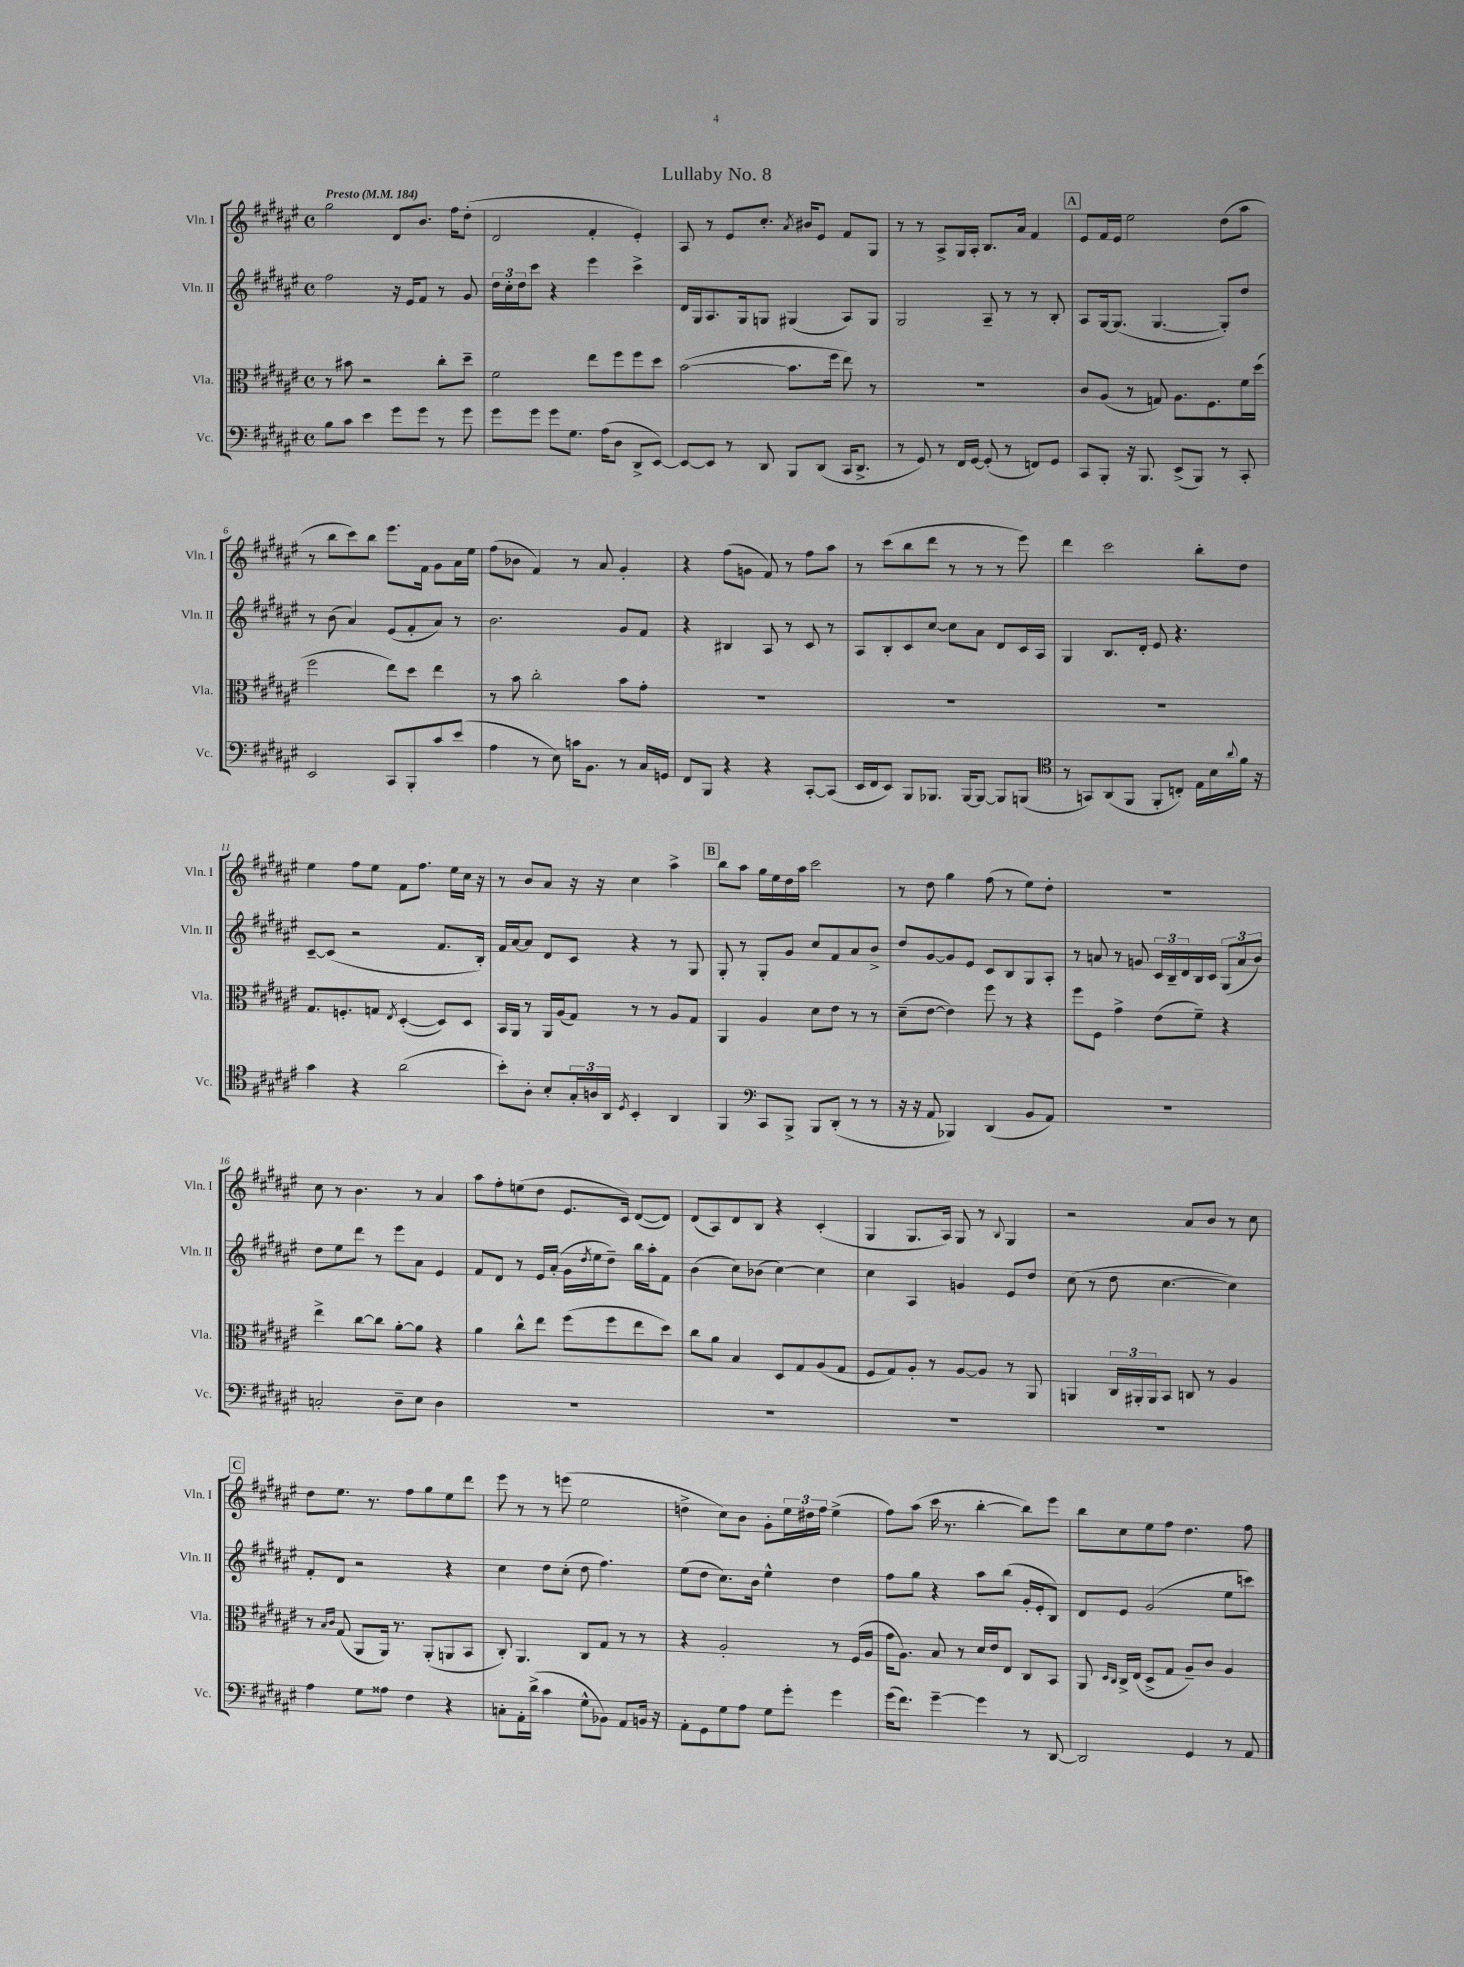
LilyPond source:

\header { title = "Lullaby No. 8" }
<<
\new StaffGroup <<
\new Staff = "s0" \with { instrumentName = "Vln. I" shortInstrumentName = "Vln. I" } {
    \clef treble \key fis \major \defaultTimeSignature \time 4/4 \tempo "Presto" 4 = 184
    gis''2 dis'8 b'8. fis''16 dis''8-.( |
    dis'2 fis'4-. eis'4-.) |
    ais8 r8 eis'8 cis''8.-. \acciaccatura { ais'8 } bis'16 eis'8 fis'8 gis8 |
    r8 r8 ais8-> gis16 ais16-. b8. ais'16 fis'4 |
    \mark \markup { \box "A" } eis'8 fis'16 eis'16 eis''2 dis''8( ais''8 |
    r8 b''8 cis'''8) b''8 eis'''8. fis'16 gis'8 ais'16 eis''16 |
    fis''8( bes'8 fis'4) r8 ais'8 gis'4-. |
    r4 fis''8( g'8 fis'8) r8 fis''8 ais''8 |
    r8 cis'''8( b''8 dis'''8 r8 r8 r8 eis'''8) |
    dis'''4 cis'''2 b''8-. dis''8 |
    eis''4 fis''8 eis''8 fis'8 fis''8. eis''16 cis''16 r16 |
    r8 b'8 ais'8 r16 r16 cis''4 ais''4-> |
    \mark \markup { \box "B" } b''8 ais''8 gis''16 eis''16 dis''16 ais''16 cis'''2 |
    r8 dis''8 gis''4 fis''8( r8 eis''8) dis''8-. |
    R1 |
    cis''8 r8 b'4. r8 ais'4 |
    ais''8 fis''8-. e''8( dis''8 eis'8. cis'16) dis'8~( dis'8) |
    dis'8( ais8) dis'8 b8 r4 cis'4-.( |
    gis4 gis8. ais16) gis8 r8 \appoggiatura { b8 } gis4 |
    r2 ais'8 b'8 r8 cis''8 |
    \mark \markup { \box "C" } dis''8 eis''8. r8. fis''8 gis''8 eis''8 dis'''8 |
    eis'''8 r8 r8 e'''8( eis''2 |
    d''4-> cis''8) b'8 gis'8-. \tuplet 3/2 { eis''16 dis''16 fis''16 } eis''4->( |
    fis''8) ais''8( cis'''16 r8. b''4~-. b''8) eis'''8 |
    b''8 cis''8 eis''8 fis''8 dis''4. fis''8 \bar "|." |
}
\new Staff = "s1" \with { instrumentName = "Vln. II" shortInstrumentName = "Vln. II" } {
    \clef treble \key fis \major \defaultTimeSignature \time 4/4
    fis''2 r16 eis'16 fis'8 r8 gis'8 |
    \tuplet 3/2 { dis''16 cis''16-. dis''16 } cis'''8 r4 eis'''4 cis'''4-> |
    dis'16 gis16 ais8. gis16 g8 gis4( ais8) gis8 |
    gis2 ais8-- r8 r8 b8-. |
    \mark \markup { \box "A" } ais8 gis16~ gis8.( gis4.~ gis8-.) dis''8 |
    r8 b'8( ais'4) eis'8( fis'8-. ais'8) r8 |
    b'2. gis'8 fis'8 |
    r4 bis4 ais8 r8 cis'8 r8 |
    ais8 b8-. cis'8 cis''8~ cis''8 ais'8 dis'8 cis'16 ais16 |
    gis4 b8. dis'16-. eis'8 r4. |
    cis'8~-- cis'8( r2 fis'8. b16-.) |
    fis'16 ais'16~ ais'8 dis'8 cis'8 r4 r8 gis8 |
    \mark \markup { \box "B" } gis8-. r8 gis8-. gis'8 cis''8 fis'8 ais'8 b'8-> |
    dis''8 gis'8~ gis'8 eis'8 cis'8 b8 gis8 ais8-. |
    r8 a'8 r8 g'8 \tuplet 3/2 { cis'16 b16-- dis'16 } b16 cis'16 \tuplet 3/2 { gis8( a'8 b'8) } |
    dis''8 eis''8 dis'''8 r8 eis'''8 ais'8 eis'4 |
    fis'8 dis'8 r8 eis'16 ais'16-.( gis'16 \acciaccatura { dis''8 } eis''16 dis''8--) b''16 ais''16-. fis'8 |
    b'4( cis''8) bes'8( cis''4~) cis''4 |
    cis''4 ais4 g'4 eis'8 dis''8 |
    cis''8( r8 dis''8 cis''4.~ cis''4) |
    \mark \markup { \box "C" } fis'8-. dis'8 r2 r4 |
    cis''4 dis''8 cis''8-.( dis''8 fis''4.) |
    eis''8( dis''8 cis''8.) b'16 eis''4-^ dis''4 |
    fis''8 gis''8 r4 ais''8 b''8( gis'16-. eis'16-. b8) |
    dis'8 eis'8 gis'2( eis''8 c'''8) \bar "|." |
}
\new Staff = "s2" \with { instrumentName = "Vla." shortInstrumentName = "Vla." } {
    \clef alto \key fis \major \defaultTimeSignature \time 4/4
    r8 bis'8 r2 cis''8-. dis''8-- |
    fis'2 eis''8 fis''8 fis''8 dis''8 |
    b'2~( b'8. fis''16 eis''8) r8 |
    r1 |
    \mark \markup { \box "A" } cis'8 ais8( r8 g8) ais8. fis8. fis'16 dis''16( |
    fis''2 eis''8) dis''8 eis''4 |
    r8 b'8 cis''2-. b'8 gis'8-. |
    R1 |
    R1 |
    R1 |
    gis8. f8.-. g8 \acciaccatura { eis8 } dis4~-.( dis8) dis8 |
    b,16 ais,16 r8 ais,16 ais16( gis8) r8 r8 ais8 gis8 |
    \mark \markup { \box "B" } ais,4 ais4 dis'8 eis'8 r8 r8 |
    dis'8--( eis'8~ eis'4) fis''8 r8 r4 |
    fis''8 fis8 gis'4-> eis'8( fis'8--) r4 |
    eis''4-> cis''8~ cis''8 ais'8~-. ais'8 r4 |
    ais'4 cis''8-^ eis''8 fis''8( fis''8 eis''8 dis''8) |
    cis''8 ais'8 b4 dis8 gis8 ais8( gis8 |
    fis8 gis8) ais8-. r8 ais8~ ais8 r8 ais,8 |
    a,4 \tuplet 3/2 { cis16 ais,16-. ais,16 } b,8 c8 r8 ais4 |
    \mark \markup { \box "C" } r8 \grace { b16 cis'16 } gis8( ais,8 ais,16) r8. ais,8-.( a,8 b,8 |
    cis8-.) ais,4. cis8 gis8 r8 r8 |
    r4 ais2-. r8 fis16( ais16 |
    gis'16 ais8.) b8 r8 dis'16 eis'16 eis8 cis8 b,8 |
    ais,8 \grace { dis16 cis16 } cis16-> eis16( dis8-> gis8 ais8--) cis'8 ais4 \bar "|." |
}
\new Staff = "s3" \with { instrumentName = "Vc." shortInstrumentName = "Vc." } {
    \clef bass \key fis \major \defaultTimeSignature \time 4/4
    b8 cis'8 eis'4 gis'8 gis'8 r8 gis'8 |
    gis'8 gis'8 gis'8 gis8. ais16( dis8 dis,8-> eis,8~) |
    eis,8~ eis,8 r8 dis,8 b,,8 dis,8( cis,16 dis,8.-> |
    r8 gis,8) r8 fis,16 gis,16~ gis,8-.( r8 f,8) gis,8 |
    \mark \markup { \box "A" } cis,8 b,,8-. r16 b,,8. eis,8->( b,,8) r8 cis,8-. |
    eis,2 cis,8 b,,8-. cis'8 eis'8( |
    ais4 r8 eis8) c'16 b,8. r8 cis16 g,16 |
    fis,8 b,,8 r4 r4 cis,8~-. cis,8( |
    eis,16 fis,16 eis,8) b,,8 bes,,8. bes,,16~ bes,,8~ bes,,8 b,,8( |
    \clef tenor r8 g,8) ais,8( fis,8 fis,8-. c8-.) eis16 b16 \appoggiatura { ais'8 } fis'16 r16 |
    gis'4 r4 ais'2( |
    b'8-.) ais8-. b8-. \tuplet 3/2 { gis16-. a16 ais,16 } \acciaccatura { dis8 } b,4-. ais,4 |
    \mark \markup { \box "B" } fis,4 \clef bass cis,8 b,,8-> b,,8 dis,8-.( r8 r8 |
    r16 r16 ais,8 bes,,4) dis,4( b,8 ais,8) |
    R1 |
    c2-. dis8-- eis8 dis4 |
    R1 |
    R1 |
    R1 |
    R1 |
    \mark \markup { \box "C" } ais4 gis8 aisis8 fis4 r4 |
    c8-. ais,16-. dis'16->( cis'4 gis8-^ bes,8) ais,8 b,16 r16 |
    ais,8-. gis,8 gis8 ais8 gis8 gis'8-. gis'4 |
    gis'16( fis'8.) gis'4~-- gis'4 r8 dis,8~ |
    dis,2 gis,4 r8 ais,8 \bar "|." |
}
>>
>>
